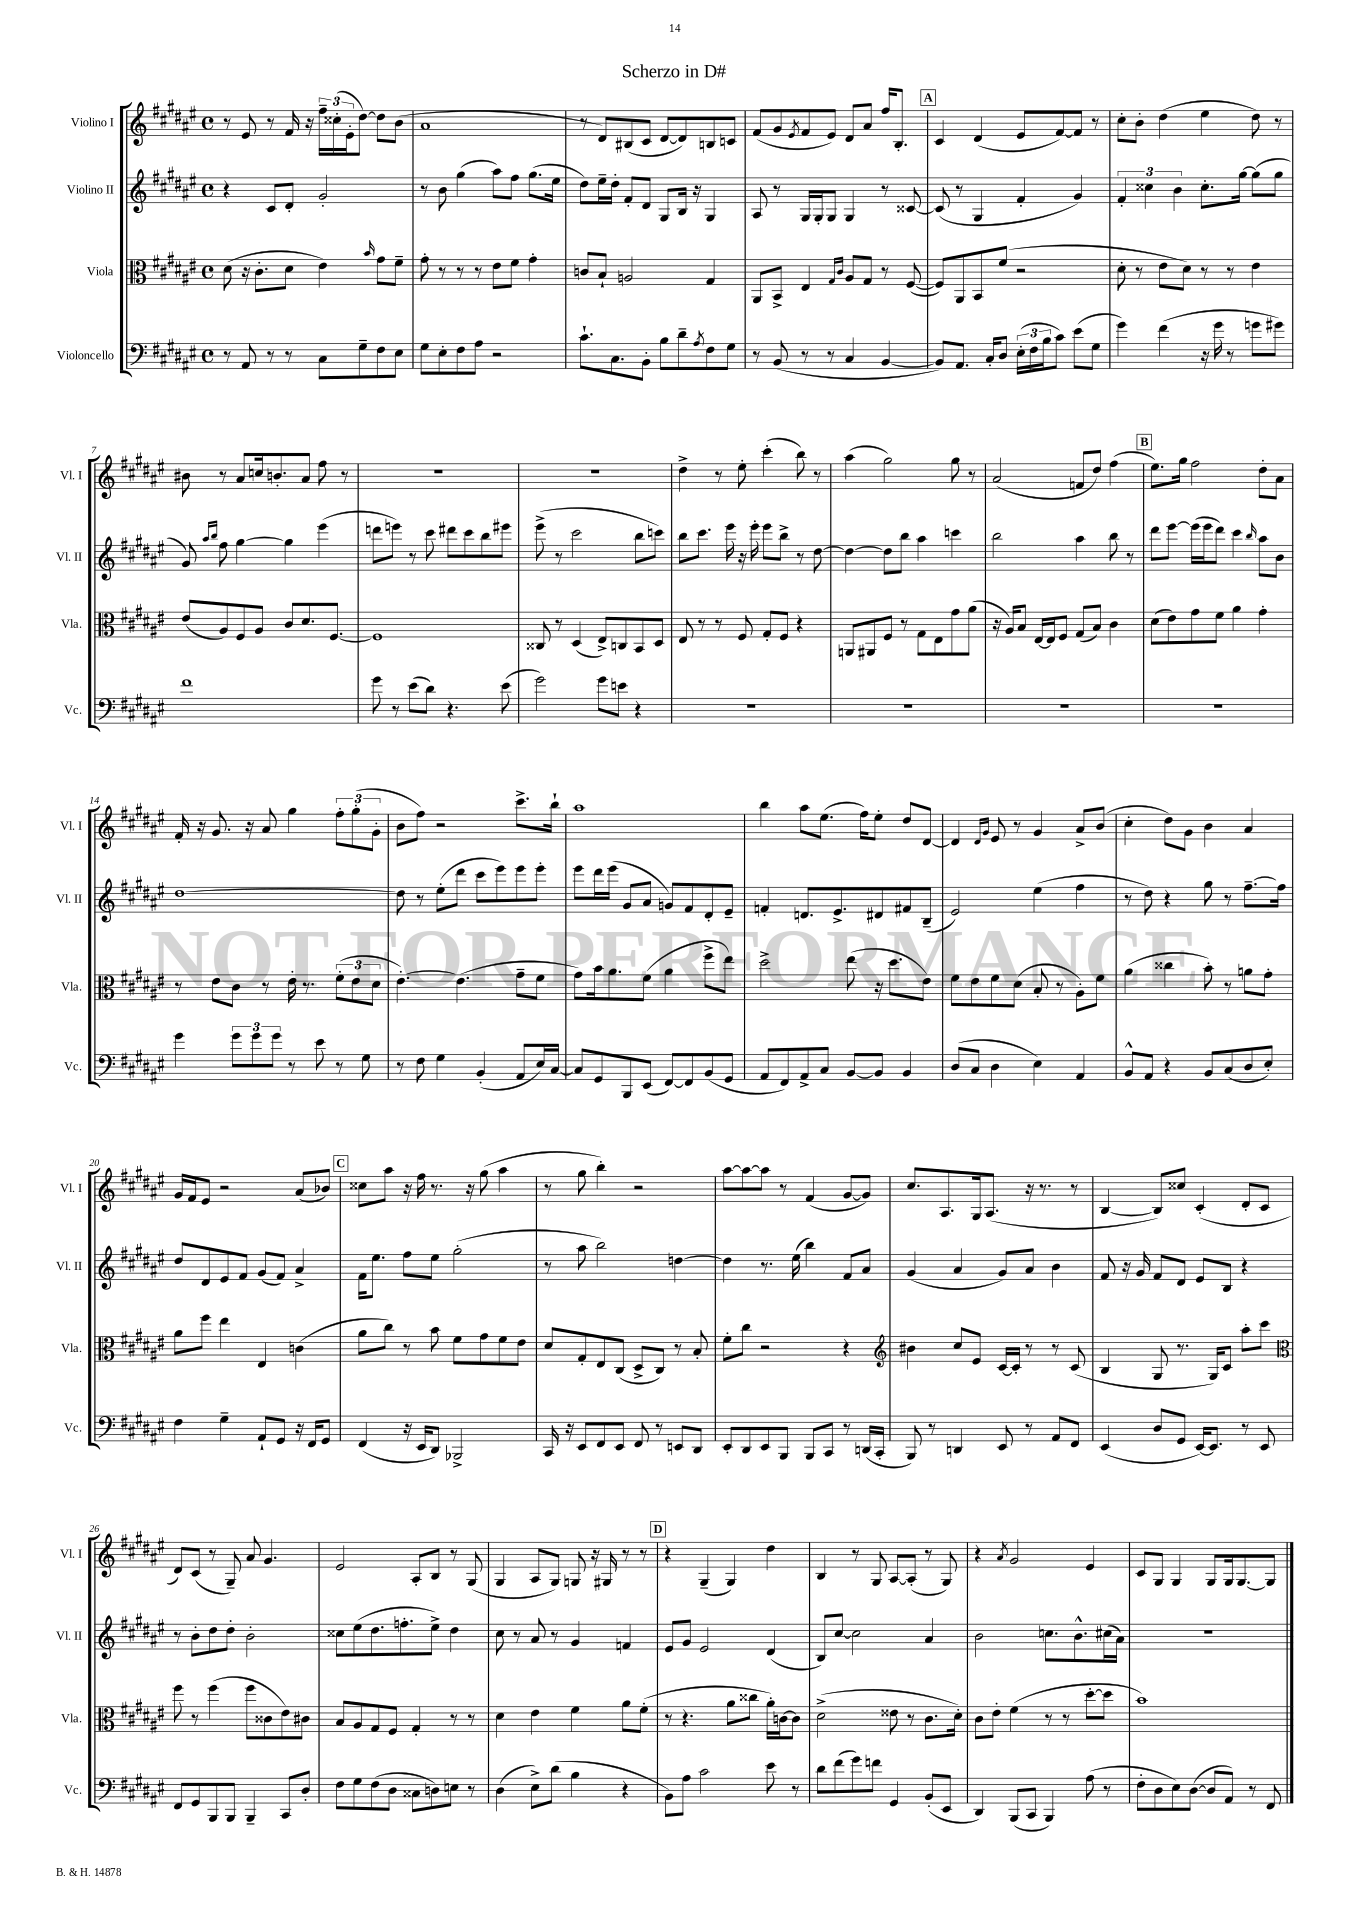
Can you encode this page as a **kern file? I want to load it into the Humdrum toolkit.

**kern	**kern	**kern	**kern
*staff4	*staff3	*staff2	*staff1
*clefF4	*clefC3	*clefG2	*clefG2
*k[f#c#g#d#a#e#]	*k[f#c#g#d#a#e#]	*k[f#c#g#d#a#e#]	*k[f#c#g#d#a#e#]
*M4/4	*M4/4	*M4/4	*M4/4
*met(c)	*met(c)	*met(c)	*met(c)
8r	(8d#	4r	8r
8AA#	16r	.	8e#
.	8.c#'	.	.
8r	.	8c#	8r
8r	8d#	8d#'	16f#
.	.	.	16r
8C#	4e#)	2g#'	24ff#~
.	.	.	(24cc##'
.	.	.	24e#'
8G#~	.	.	[8dd#)
.	16qqb	.	.
8F#	8g#	.	8dd#]
8E#	8f#~	.	(8b
=	=	=	=
8G#	8g#'	8r	1a#
8E#'	8r	8b	.
8F#	8r	(4gg#	.
8A#	8r	.	.
2r	8e#	8aa#)	.
.	8f#	8ff#	.
.	4g#'	(8.gg#	.
.	.	16ee#	.
=	=	=	=
8.c#`	8c	8dd#)	8r
.	8B`	16ee#~	8d#)
8.C#	.	16dd#'	.
.	2A	8f#'	(8B#
8BB'	.	8d#	8c#
8B	.	8G#	[8d#
8d#~	.	16B	8d#])
.	.	16r	.
8qA#	.	.	.
8F#	4G#	4G#	8B
8G#	.	.	8c
=	=	=	=
8r	8AA#	8A#	(8f#
(8BB	8BB^	8r	8g#
.	.	.	8qe#
8r	4E#	16G#	8f#
.	.	16G#'	.
8r	.	8G#	8e#)
.	16qqG#	.	.
.	16qqc#	.	.
4C#	8A#	4G#	8d#
.	8G#	.	8a#
[4BB	8r	8r	16ff#
.	.	.	8.B'
.	([8F#	[8c##	.
=	=	=	=
8BB])	8F#])	(8c##]	4c#
8.AA#	8AA#	8r	.
.	8BB	4G#	(4d#
16C#'	.	.	.
8D#	(8f#	.	.
(24E#'	2r	4f#'	8e#
24F#	.	.	.
24B	.	.	.
8c#)	.	.	[8f#)
(8e#	.	4g#)	8f#]
8G#	.	.	8r
=	=	=	=
4g#)	8d#'	6f#'	8cc#'
.	8r	.	8b'
.	.	6cc##	.
(4f#	8e#	.	(4dd#
.	.	6b	.
.	8d#)	.	.
16r	8r	8.cc##'	4ee#
16g#	.	.	.
8r	8r	.	.
.	.	[16gg#	.
8g	4e#	(8gg#]	8dd#)
8g#)	.	8gg#	8r
=	=	=	=
1f#	(8e#	8g#)	8b#
.	.	16qqaa#	.
.	.	16qqbb	.
.	8A#)	8ff#	8r
.	8F#	[4gg#	8a#
.	8A#	.	16cc
.	.	.	8.b'
.	8c#	4gg#]	.
.	8.d#	.	8a#
.	.	(4eee#	8ff#
.	[8.F#	.	.
.	.	.	8r
=	=	=	=
8g#	1F#]	8ddd	1r
8r	.	8eee)	.
(8e#	.	8r	.
8d#)	.	8ccc#	.
4.r	.	8ddd#	.
.	.	8ccc#	.
.	.	8bb	.
(8e#	.	8eee#	.
=	=	=	=
2g#)	8C##	(8eee#^	1r
.	8r	8r	.
.	(4D#	2ccc#	.
8g#	8E#^)	.	.
8e	8C	.	.
4r	8BB	8bb	.
.	8D#	8ccc)	.
=	=	=	=
1r	8E#	8bb	4dd#^
.	8r	8.ccc#	.
.	8r	.	8r
.	.	16eee#	.
.	8F#	16r	8ee#'
.	.	16eee#'	.
.	8G#'	8eee#	(4ccc#'
.	8F#	8bb^	.
.	4r	8r	8bb)
.	.	[8dd#	8r
=	=	=	=
1r	8AA	4dd#_	(4aa#
.	8AA#	.	.
.	8F#	8dd#]	2gg#)
.	8r	8bb	.
.	8G#	4aa#	.
.	8E#	.	.
.	8g#	4ccc	8gg#
.	(8a#	.	8r
=	=	=	=
1r	16r	2bb	(2a#
.	16A#)	.	.
.	8B	.	.
.	[16E#	.	.
.	16E#]	.	.
.	8F#	.	.
.	(8G#	4aa#	8f
.	8B)	.	8dd#)
.	4c#	8bb	(4ff#
.	.	8r	.
=	=	=	=
1r	(8d#	8ddd#	8.ee#)
.	8e#)	[8eee#	.
.	.	.	16gg#
.	8g#	(16eee#]	2ff#
.	.	16eee#	.
.	8f#	8ddd#)	.
.	4a#	4ccc#	.
.	.	16qqbb	.
.	4g#'	8aa#	8dd#'
.	.	8b	8a#
=	=	=	=
4g#	8r	[1dd#	16f#'
.	.	.	16r
.	8e#	.	8.g#
12g#	8c#	.	.
.	.	.	16r
12g#	.	.	.
.	8r	.	8a#
12g#	.	.	.
8r	16e#'	.	4gg#
.	8.r	.	.
8e#	.	.	.
8r	(12f#'	.	12ff#'
.	12e#	.	(12gg#'
8G#	.	.	.
.	12d#	.	12g#'
=	=	=	=
8r	[4.e#')	8dd#]	8b
8F#	.	8r	8ff#)
4G#	.	(8ee#'	2r
.	(4.e#]	8ddd#	.
(4BB'	.	8ccc#	.
.	.	8eee#)	.
8AA#	8g#~	8eee#	8.ccc#^
16E#)	8f#	8eee#'	.
[16C#	.	.	16bb`
=	=	=	=
8C#]	8g#)	8eee#	1aa#
8GG#	16b	16ddd#	.
.	8.a#	(16eee#	.
8BBB	.	8g#	.
(8EE#	(8f#	8a#	.
[8FF#)	4a#	8g)	.
8FF#]	.	8f#	.
(8BB	8ff#^	8d#'	.
8GG#	8ee#)	8e#~	.
=	=	=	=
8AA#	2dd#^	4f'	4bb
8FF#)	.	.	.
8AA#^	.	8.d	8aa#
8C#	.	.	(8.ee#
.	.	8.e#^	.
[8BB	(8ee#	.	.
.	.	.	16ff#)
8BB]	16r	8d#	8ee#'
.	8.dd#	.	.
4BB	.	8f#	8dd#
.	8e#)	(8B~	[8d#
=	=	=	=
(8D#	8f#	2e#)	4d#]
8C#	8e#	.	.
.	.	.	16qqd#
.	.	.	16qqg#
4D#	8f#	.	8e#
.	(8d#	.	8r
4E#)	8B'	(4ee#	4g#
.	8r	.	.
4AA#	8A#')	4ff#	8a#^
.	8f#	.	(8b
=	=	=	=
8BB^^	(4a#	8r	4cc#'
8AA#	.	8dd#)	.
4r	4cc##	4r	8dd#)
.	.	.	8g#
8BB	8b')	8gg#	4b
(8C#	8r	8r	.
8D#	8a	[8.ff#~	4a#
8E#')	8g#'	.	.
.	.	16ff#]	.
=	=	=	=
4F#	8a#	8dd#	16g#
.	.	.	16f#
.	8ff#	8d#	8e#
4G#~	4ee#	8e#	2r
.	.	8f#	.
8AA#`	4E#	(8g#	.
8GG#	.	8f#)	.
16r	(4c	4a#^	(8a#
16FF#	.	.	.
8GG#	.	.	8b-)
=	=	=	=
(4FF#	8a#	16f#	8cc##
.	.	8.ee#	.
.	8cc#)	.	8aa#
16r	8r	8ff#	16r
16EE#	.	.	16ff#
8DD#)	8b	8ee#	8.r
2BBB-^	8f#	(2gg#'	.
.	.	.	16r
.	8g#	.	(8gg#
.	8f#	.	4aa#
.	8e#	.	.
=	=	=	=
16CC#	8d#	8r	8r
16r	.	.	.
8EE#	8G#'	8aa#	8gg#
8FF#	8E#	2bb)	4bb')
8EE#	(8C#	.	.
8FF#	8D#^	.	2r
8r	8C#)	.	.
8EE	8r	[4dd	.
8DD#	8B'	.	.
=	=	=	=
8EE#'	8f#'	4dd]	[8aa#
8DD#	8cc#	.	8aa#_
8EE#	2r	8.r	8aa#]
8BBB	.	.	8r
.	.	(16ee#	.
8BBB	.	4bb)	(4f#
8CC#	.	.	.
8r	4r	8f#	[8g#
(16DD	.	8a#	8g#])
16CC#'	.	.	.
=	=	=	=
*	*clefG2	*	*
8BBB)	4b#	(4g#	8.cc#
8r	.	.	.
.	.	.	8.A#
4DD	8cc#	4a#	.
.	8e#	.	16G#
.	.	.	(8.A#
8EE#	[16c#	8g#)	.
.	16c#']	.	.
8r	8r	8a#	16r
.	.	.	8.r
8AA#	8r	4b	.
8FF#	(8c#	.	8r
=	=	=	=
(4EE#	4B	8f#	[4B
.	.	16r	.
.	.	16g#	.
8D#	8G#	8f#	8B])
8GG#	8.r	8d#	8cc##
[16EE#)	.	8e#	(4c#'
8.EE#]	16G#)	.	.
.	8c#	8B	.
8r	8aa#'	4r	8d#'
8EE#	8ccc#	.	8c#
=	=	=	=
*	*clefC3	*	*
8FF#	8ff#	8r	8d#)
8GG#	8r	8b'	(8c#
8BBB	(4ff#	8dd#	8r
8BBB	.	8dd#'	8G#~)
4BBB~	8ff#	2b'	8a#
.	8c##	.	4.g#
8CC#	8e#)	.	.
8D#'	8c#	.	.
=	=	=	=
8F#	8B	8cc##	2e#
8G#	8A#	(8ee#	.
(8F#	8G#	8.dd#	.
8D#	8F#	.	.
.	.	8.ff'	.
8C##	4G#'	.	8A#'
8D)	.	8ee#^)	8B
8E	8r	4dd#	8r
8r	8r	.	(8G#
=	=	=	=
(4D#	4d#	8cc#	4G#
.	.	8r	.
8E#^)	4e#	8a#	8A#
(8d#	.	8r	8G#)
4B	4f#	4g#	8G
.	.	.	16r
.	.	.	16G#
4r	8a#	4f	8r
.	(8f#'	.	8r
=	=	=	=
8BB)	8r	8e#	4r
8A#	4.r	8g#	.
2c#	.	2e#	(4G#~
.	8a#	.	4G#)
.	8cc##	.	.
8e#	16a#')	(4d#	4dd#
.	[16c	.	.
8r	8c]	.	.
=	=	=	=
8d#	(2d#^	8B)	4B
(8f#	.	[8cc#	.
8g#)	.	2cc#]	8r
8f	.	.	8G#
4GG#	8e##	.	[8A#
.	8r	.	(8A#']
(8BB'	8.c#	4a#	8r
8EE#	.	.	8G#)
.	16d#')	.	.
=	=	=	=
4DD#)	8c#	2b	4r
.	8e#'	.	.
.	.	.	8qa#
(8BBB	(4f#	.	2g#
8CC#	.	.	.
4BBB)	8r	8.cc	.
.	8r	.	.
.	.	8.b^^	.
(8A#	[8dd#'	.	4e#
8r	8dd#]	(16cc#	.
.	.	16a#)	.
=	=	=	=
8F#'	1b)	1r	8c#
8D#	.	.	8G#
8E#)	.	.	4G#
([8D#	.	.	.
8D#]	.	.	8G#
8AA#)	.	.	16G#
.	.	.	[8.G#
8r	.	.	.
8FF#	.	.	8G#]
==	==	==	==
*-	*-	*-	*-
